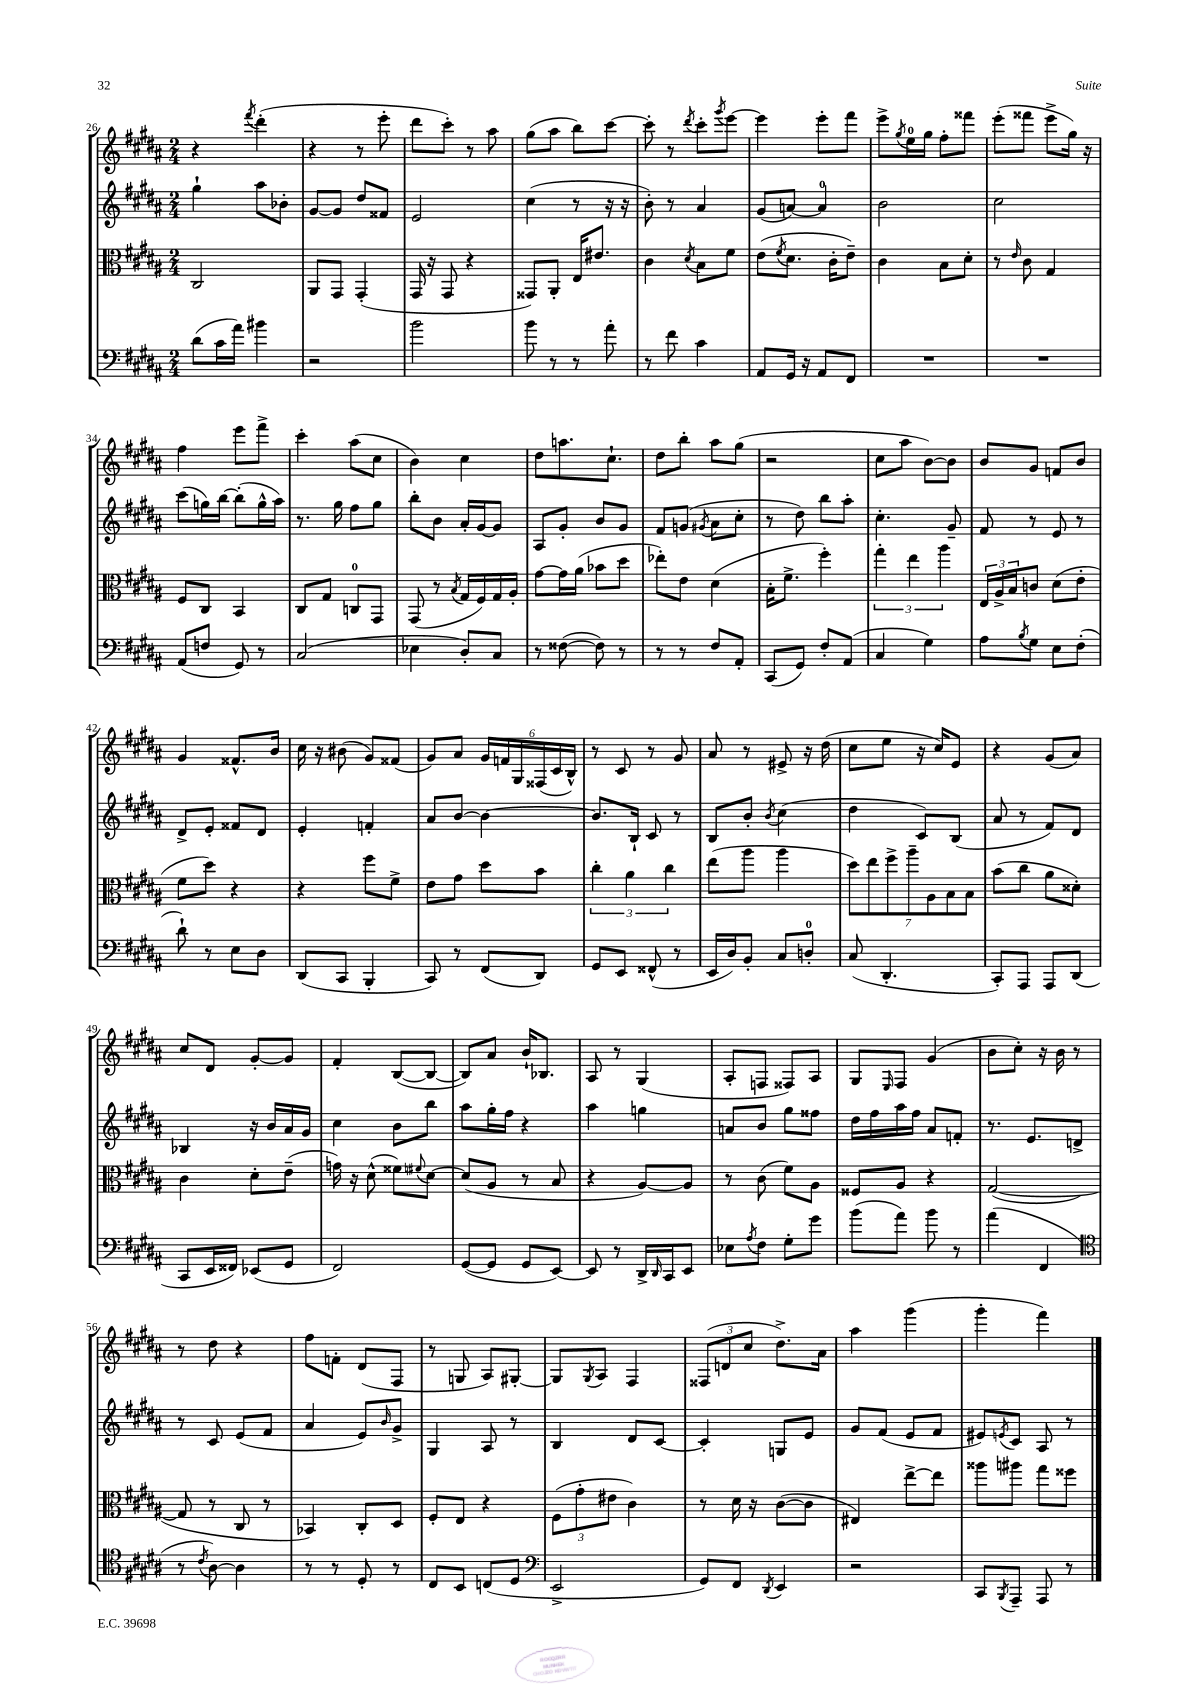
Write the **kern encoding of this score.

**kern	**kern	**kern	**kern
*part4	*part3	*part2	*part1
*staff4	*staff3	*staff2	*staff1
*clefF4	*clefC3	*clefG2	*clefG2
*k[f#c#g#d#a#]	*k[f#c#g#d#a#]	*k[f#c#g#d#a#]	*k[f#c#g#d#a#]
*M2/4	*M2/4	*M2/4	*M2/4
=26	=26	=26	=26
(8d#\L	2C#/	4gg#`\	4r
16c#\L	.	.	.
16a#\JJ)	.	.	.
.	.	.	8qfff#/
4b#X\	.	8aa#\L	(4ddd#'\
.	.	8b-X'\J	.
=27	=27	=27	=27
2r	8AA#/L	[8g#/L	4r
.	8GG#/J	8g#/J]	.
.	(4GG#'/	8dd#/L	8r
.	.	8f##X/J	8eee'\
=28	=28	=28	=28
2b\	16GG#/	2e/	8ddd#\L
.	16r	.	.
.	8GG#/	.	8ccc#'\J)
.	4r	.	8r
.	.	.	8aa#\
=29	=29	=29	=29
8b\	8GG##X/L)	(4cc#\	(8gg#\L
8r	8AA#'/J	.	8aa#\J
8r	16E/KL	8r	8bb\L)
.	8.e#X/J	.	.
8a#'\	.	16r	[8ccc#\J
.	.	16r	.
=30	=30	=30	=30
8r	4c#\	8b'\)	8ccc#'\]
8f#\	.	8r	8r
.	8qd#/	.	8qddd#/
4c#\	8B\L	4a#/	8ccc#'\L
.	.	.	8qggg#/
.	8f#\J	.	[8eee\J
=31	=31	=31	=31
8AA#/L	(8e\L	(8g#/L	4eee\]
.	8qf#/	.	.
16GG#/Jk	8.d#\J	[8an/J)	.
16r	.	.	.
8AA#/L	.	4a/]	8eee'\L
.	16c#'\KL	.	.
8FF#/J	8e~\J)	.	8fff#\J
=32	=32	=32	=32
2r	4c#\	2b\	8eee^\L
.	.	.	8qgg#/
.	.	.	16ee\L
.	.	.	16gg#\JJ
.	8B\L	.	8ff#'\L
.	8d#'\J	.	8fff##X\J
=33	=33	=33	=33
2r	8r	2cc#\	(8eee'\L
.	16qqe/	.	.
.	8c#\	.	8fff##X\J
.	4G#/	.	8eee^\L
.	.	.	16gg#\Jk)
.	.	.	16r
!!LO:LB:g=z
=34	=34	=34	=34
(8AA#/L	8F#/L	(8ccc#\L	4ff#\
8Fn/J	8C#/J	16ggn\L)	.
.	.	[16bb\JJ	.
8GG#/)	4BB/	(8bb'\L]	8eee\L
8r	.	16gg^^\L	8fff#^\J
.	.	16aa#\JJ)	.
=35	=35	=35	=35
(2C#/	8C#/L	8.r	4ccc#'\
.	8G#/J	.	.
.	.	16gg#\	.
.	8Cn/L	8ff#\L	(8aa#\L
.	8GG#/J	8gg#\J	8cc#\J
=36	=36	=36	=36
4E-X\	(8GG#/	8bb'\L	4b\)
.	8r	8b\J	.
.	8qB/	.	.
8D#'/L)	16G#/LL	16a#'/LL	4cc#\
.	16F#/)	[16g#/J	.
8C#/J	16G#/	8g#/J]	.
.	16A#'/JJ	.	.
=37	=37	=37	=37
8r	[8g#\L	8A#/L	8dd#\L
([8F##X\	16g#\L]	8g#'/J	8.aan\
.	(16a#\JJ	.	.
8F##\])	8b-X\L	8b/L	.
.	.	.	8.cc#`\J
8r	8dd#\J	8g#/J	.
=38	=38	=38	=38
8r	8ee-X'\L)	8f#/L	8dd#\L
8r	8e\J	(8gn/J	8bb'\J
.	.	8qg#X/	.
8F#/L	(4d#\	8a#\L	8aa#\L
8AA#'/J	.	8cc#'\J	(8gg#\J
=39	=39	=39	=39
(8CC#/L	16B'\KL	8r	2r
.	8.f#^\J	.	.
8GG#/J)	.	8dd#\)	.
8F#'/L	4ff#'\)	8bb\L	.
(8AA#/J	.	8aa#'\J	.
=40	=40	=40	=40
4C#/	6gg#'\	4.cc#'\	8cc#\L
.	.	.	8aa#\J
.	6ee\	.	.
4G#\)	.	.	[8b\L)
.	6aa#\	.	.
.	.	8g#~/	8b\J]
=41	=41	=41	=41
8A#\L	24E/LL	8f#/	8b/L
.	24A#^/	.	.
.	24B/J	.	.
8qB/	.	.	.
8G#\J	8cn/J	8r	8g#/J
8E\L	(8d#\L	8e/	8fn/L
(8F#'\J	8e'\J	8r	8b/J
!!LO:LB:g=z
=42	=42	=42	=42
8d#`\)	8f#\L	8d#^/L	4g#/
8r	8dd#\J)	8e'/J	.
8E\L	4r	8f##X/L	8.f##X^^/L
8D#\J	.	8d#/J	.
.	.	.	16b/Jk
=43	=43	=43	=43
(8DD#/L	4r	4e'/	16cc#\
.	.	.	16r
8CC#/J	.	.	(8b#X\
4BBB'/	8ff#\L	4fn'/	8g#/L)
.	8f#^\J	.	(8f##X/J
=44	=44	=44	=44
8CC#/)	8e\L	8a#/L	8g#/L)
8r	8g#\J	[8b/J	8a#/J
(8FF#/L	8dd#\L	4b\_	24g#/LL
.	.	.	24fn/
.	.	.	24G#/
8DD#/J)	8b\J	.	(24F##X/
.	.	.	24c#/
.	.	.	24B^^/JJ)
=45	=45	=45	=45
8GG#/L	6cc#'\	8.b/L]	8r
8EE/J	.	.	8c#/
.	6a#\	.	.
.	.	16B`/Jk	.
(8FF##X^^/	.	8c#/	8r
.	6cc#\	.	.
8r	.	8r	8g#/
=46	=46	=46	=46
16EE/LL	(8ee\L	8B/L	8a#/
16D#/J)	.	.	.
8BB'/J	8aa#\J	8b'/J	8r
.	.	8qb/	.
8C#/L	4aa#\	(4cc#\	8e#X^/
8Dn'/J	.	.	16r
.	.	.	(16dd#\
=47	=47	=47	=47
(8C#/	14dd#\L)	4dd#\	8cc#\L
.	14ee\	.	.
4.DD#'/	.	.	8ee\J
.	14ff#^\	.	.
.	14aa#~\	.	.
.	.	8c#/L)	16r
.	14A#\	.	.
.	.	.	16cc#/KL)
.	14B\	.	.
.	.	(8B/J	8e/J
.	14B\J	.	.
=48	=48	=48	=48
8CC#'/L)	(8b\L	8a#/	4r
8AAA#/J	8cc#\J	8r	.
8AAA#/L	8a#\L	8f#/L)	(8g#/L
(8DD#/J	8d##X'\J)	8d#/J	8a#/J)
!!LO:LB:g=z
=49	=49	=49	=49
8CC#/L	4c#\	4B-X/	8cc#/L
16EE/L	.	.	8d#/J
16FF##X/JJ)	.	.	.
(8EE-X/L	8d#'\L	16r	[8g#'/L
.	.	16b/LL	.
8GG#/J	(8e~\J	16a#/	8g#/J]
.	.	16g#/JJ	.
=50	=50	=50	=50
2FF#/)	16gn\)	4cc#\	4f#'/
.	16r	.	.
.	(8d#^^\	.	.
.	8f##X\L)	8b\L	([8B/L
.	8qqf#X/	.	.
.	[8d#\J	8bb\J	8B/J_
=51	=51	=51	=51
([8GG#/L	(8d#/L]	8aa#\L	8B/L])
8GG#/J]	8A#/J	16gg#'\L	8a#/J
.	.	16ff#\JJ	.
8GG#/L	8r	4r	16b`/KL
.	.	.	8.B-X/J
[8EE/J)	8B/	.	.
=52	=52	=52	=52
8EE/]	4r	4aa#\	8A#/
8r	.	.	8r
16DD#^/LL	[8A#/L)	4ggn\	(4G#/
16qqDD#/	.	.	.
16CC#/J	.	.	.
8EE/J	8A#/J]	.	.
=53	=53	=53	=53
8E-X\L	8r	8an/L	8A#'/L
8qA#/	.	.	.
8F#\J	(8c#\	8b/J	8Fn/J
8G#'\L	8f#\L)	8gg#\L	8F##X/L)
8g#\J	8A#\J	8ff##X\J	8A#/J
=54	=54	=54	=54
(8b\L	8F##X/L	16dd#\LL	8G#/L
.	.	16ff#\	.
.	.	.	16qqE/
8a#\J)	8A#/J	16aa#\	8F#/J
.	.	16ff#\JJ	.
8b\	4r	8a#/L	(4g#/
8r	.	8fn'/J	.
=55	=55	=55	=55
(4a#\	([2G#/	8.r	8b\L
.	.	.	8cc#'\J)
.	.	8.e/L	.
4FF#/	.	.	16r
.	.	.	16b\
.	.	8dn^/J	8r
!!LO:LB:g=z
=56	=56	=56	=56
*clefC4	*	*	*
8r	8G#/]	8r	8r
8qc#/	.	.	.
[8A#\)	8r	8c#/	8dd#\
4A#\]	8C#/	(8e/L	4r
.	8r	8f#/J	.
=57	=57	=57	=57
8r	4BB-X/)	4a#/	8ff#\L
8r	.	.	8fn'\J
8D#'/	8C#'/L	8e/L)	(8d#/L
.	.	16qqb/	.
8r	8D#/J	8g#^/J	8F#/J
=58	=58	=58	=58
8C#/L	8F#'/L	4G#/	8r
8BB/J	8E/J	.	8Gn/
(8Cn/L	4r	8A#/	8A#/L)
8D#/J	.	8r	[8G#X'/J
=59	=59	=59	=59
*clefF4	*	*	*
2EE^/	(12F#\L	4B/	8G#/L]
.	12g#'\	.	.
.	.	.	8qG#/
.	.	.	8A#/J
.	12e#X\J	.	.
.	4c#\)	8d#/L	4F#/
.	.	[8c#/J	.
=60	=60	=60	=60
8GG#/L)	8r	4c#'/]	(12F##X/L
.	.	.	12dn/
8FF#/J	16d#\	.	.
.	.	.	12cc#/J
.	16r	.	.
8qDD#/	.	.	.
4EE/	([8c#\L	8Gn/L	8.dd#^\L)
.	8c#\J]	8e/J	.
.	.	.	16a#\Jk
=61	=61	=61	=61
2r	4E#X/)	8g#/L	4aa#\
.	.	(8f#/J	.
.	[8ee^\L	8e/L	(4ggg#\
.	8ee\J]	8f#/J	.
=62	=62	=62	=62
8CC#/L	8aa##X\L	8e#X/L)	4ggg#'\
8qBBB/	.	8qen/	.
8AAA#~/J	8aa#X\J	8c#/J	.
8AAA#/	8gg#\L	8A#/	4fff#\)
8r	8ff##X\J	8r	.
==	==	==	==
*-	*-	*-	*-
